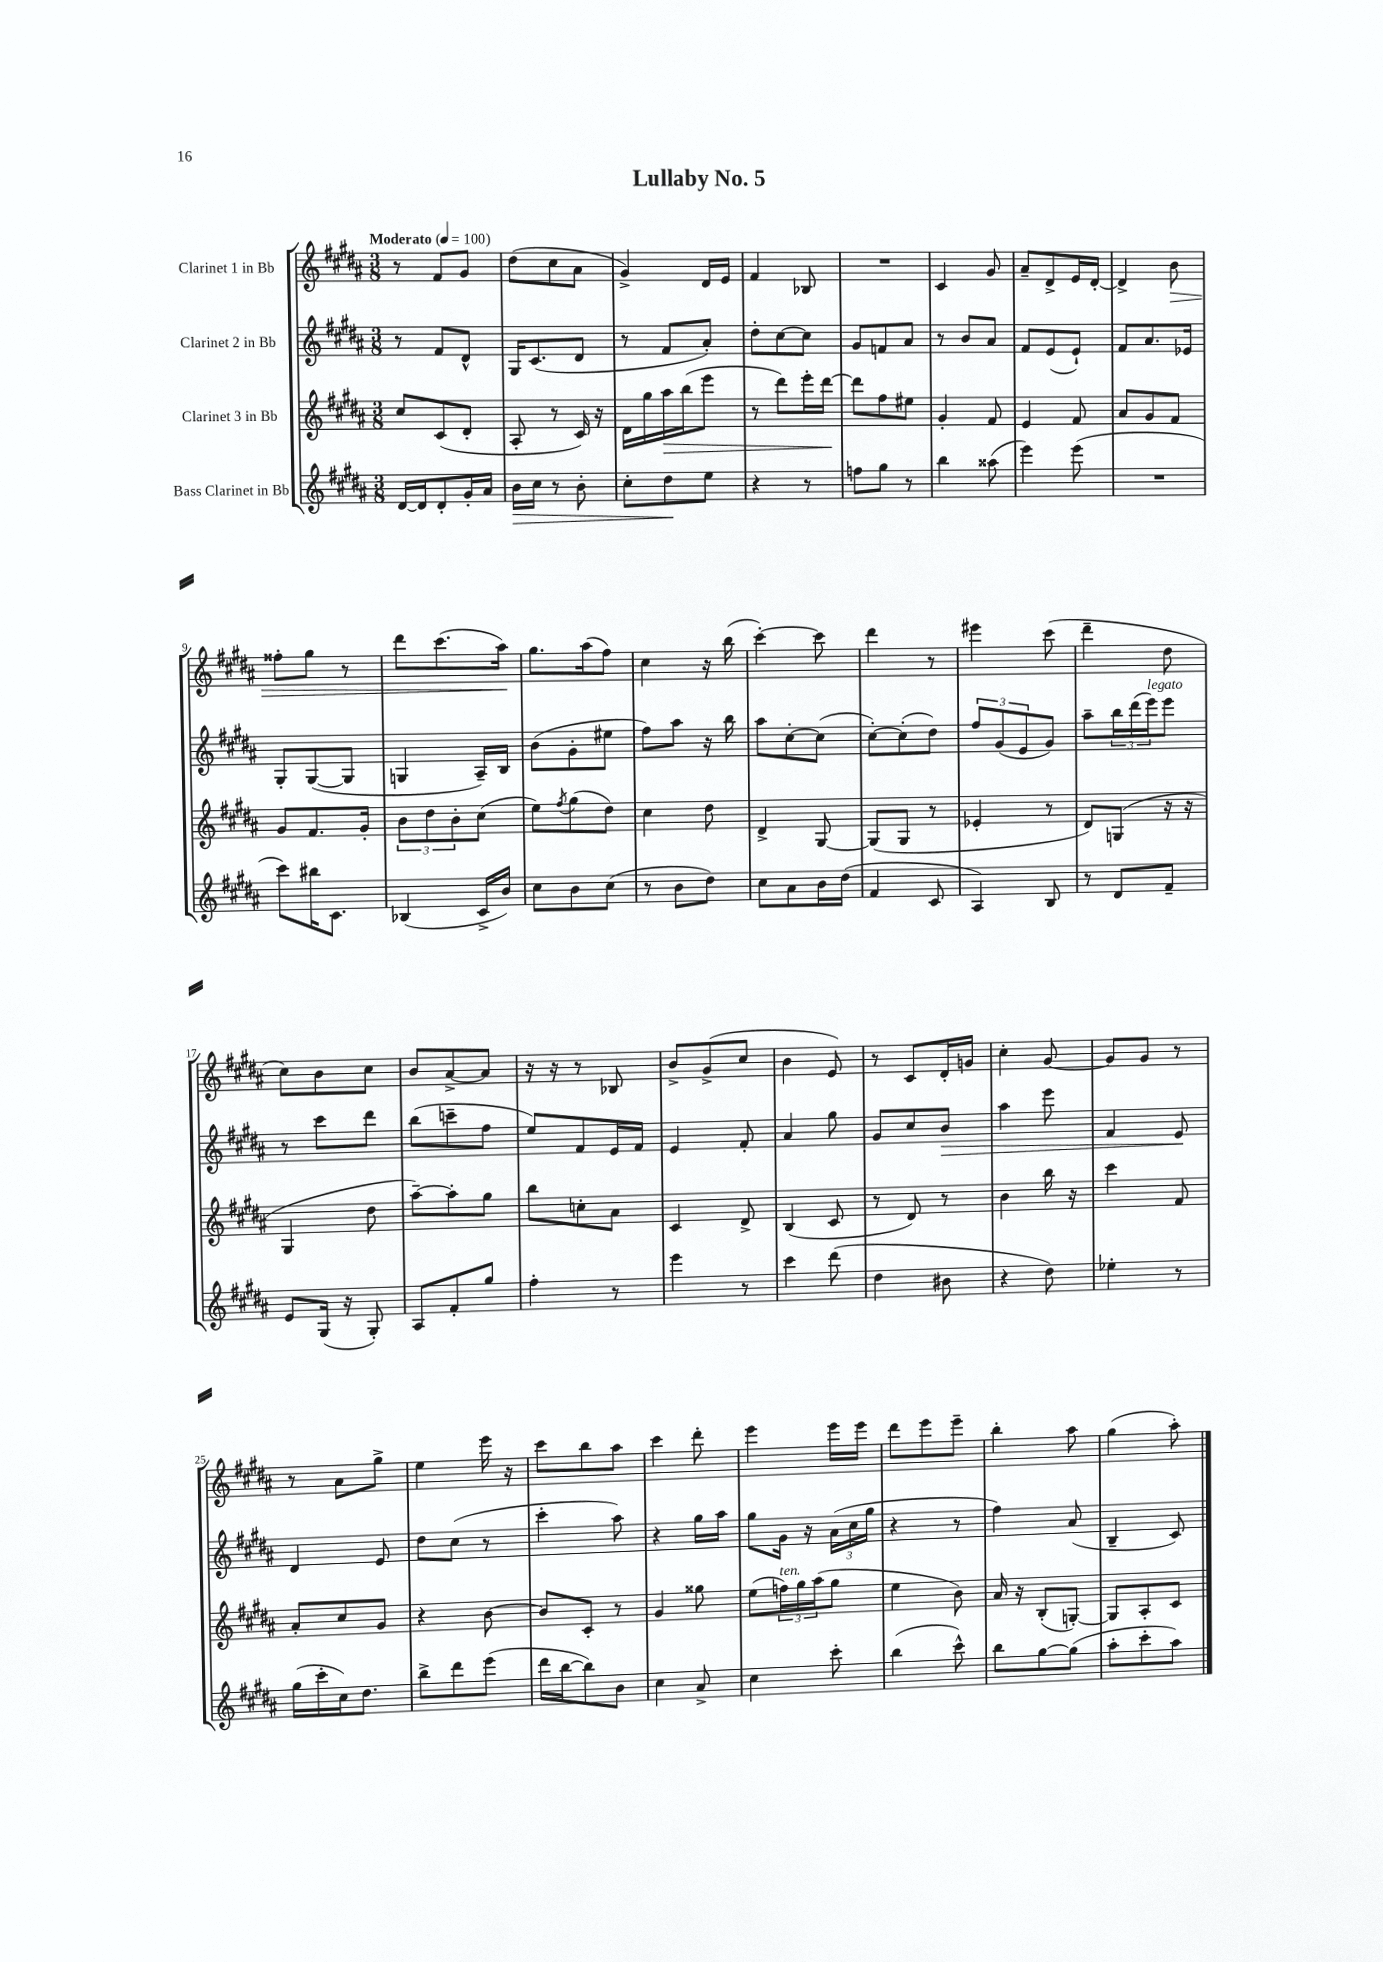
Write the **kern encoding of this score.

**kern	**dynam	**kern	**dynam	**kern	**dynam	**kern	**dynam
*part4	*part4	*part3	*part3	*part2	*part2	*part1	*part1
*staff4	*staff4	*staff3	*staff3	*staff2	*staff2	*staff1	*staff1
*I"Bass Clarinet in Bb	*	*I"Clarinet 3 in Bb	*	*I"Clarinet 2 in Bb	*	*I"Clarinet 1 in Bb	*
*clefG2	*	*clefG2	*	*clefG2	*	*clefG2	*
*k[f#c#g#d#a#]	*	*k[f#c#g#d#a#]	*	*k[f#c#g#d#a#]	*	*k[f#c#g#d#a#]	*
*M3/8	*	*M3/8	*	*M3/8	*	*M3/8	*
*MM100	*	*MM100	*	*MM100	*	*MM100	*
=1	=1	=1	=1	=1	=1	=1	=1
!	!	!	!	!	!	!LO:TX:a:B:t=Moderato	!
[16d#/LL	.	8cc#/L	.	8r	.	8r	.
16d#/J]	.	.	.	.	.	.	.
8d#'/	.	(8c#/	.	8f#/L	.	8f#/L	.
16g#'/L	.	8d#'/J	.	8d#^^/J	.	8g#/J	.
16a#/JJ	.	.	.	.	.	.	.
=2	=2	=2	=2	=2	=2	=2	=2
!	!LO:HP:b	!	!	!	!	!	!
16b\LL	>	8A#'/	.	16G#/KL	.	(8dd#\L	.
16cc#\JJ	.	.	.	(8.c#/	.	.	.
8r	.	8r	.	.	.	8cc#\	.
8b'\	.	16c#/)	.	8d#/J	.	8a#\J	.
.	.	16r	.	.	.	.	.
=3	=3	=3	=3	=3	=3	=3	=3
8cc#'\L	.	16d#\LL	.	8r	.	4g#^/)	.
.	.	16gg#\	.	.	.	.	.
!	!	!	!LO:HP:b	!	!	!	!
8dd#\	.	16aa#\	>	8f#/L	.	.	.
.	.	(16bb\J	.	.	.	.	.
8ee\J	]	8eee\J	.	8a#'/J)	.	16d#/LL	.
.	.	.	.	.	.	16e/JJ	.
=4	=4	=4	=4	=4	=4	=4	=4
4r	.	8r	.	8dd#'\L	.	4f#/	.
.	.	8ddd#\L)	.	[8cc#\	.	.	.
8r	.	16eee'\L	.	8cc#\J]	.	8B-X/	.
.	.	[16ddd#\JJ	.	.	.	.	.
.	.	.	]	.	.	.	.
=5	=5	=5	=5	=5	=5	=5	=5
8ffn\L	.	8ddd#\L]	.	8g#/L	.	4.r	.
8gg#\J	.	8ff#\	.	8fn/	.	.	.
8r	.	8ee#X\J	.	8a#/J	.	.	.
=6	=6	=6	=6	=6	=6	=6	=6
4bb\	.	4g#'/	.	8r	.	4c#/	.
.	.	.	.	8b/L	.	.	.
(8aa##X\	.	8f#/	.	8a#/J	.	8g#/	.
=7	=7	=7	=7	=7	=7	=7	=7
4eee\)	.	4e/	.	8f#/L	.	8a#~/L	.
.	.	.	.	(8e/	.	8d#^/	.
(8eee\	.	8f#/	.	8e`/J)	.	16e/L	.
.	.	.	.	.	.	[16d#'/JJ	.
=8	=8	=8	=8	=8	=8	=8	=8
4.r	.	8a#/L	.	8f#/L	.	4d#^/]	.
.	.	8g#/	.	8.a#/	.	.	.
!	!	!	!	!	!	!	!LO:HP:b
.	.	8f#/J	.	.	.	8b\	>
.	.	.	.	16e-X/Jk	.	.	.
!!LO:LB:g=z
=9	=9	=9	=9	=9	=9	=9	=9
8ccc#\L)	.	8g#/L	.	8G#'/L	.	8ff##X'\L	.
16bb#X\K	.	8.f#/	.	([8G#/	.	8gg#\J	.
8.c#\J	.	.	.	.	.	.	.
.	.	.	.	8G#/J]	.	8r	.
.	.	16g#'/Jk	.	.	.	.	.
=10	=10	=10	=10	=10	=10	=10	=10
(4B-X/	.	12b\L	.	4Gn/	.	8ddd#\L	.
.	.	12dd#\	.	.	.	.	.
.	.	.	.	.	.	(8.ccc#\	.
.	.	12b'\	.	.	.	.	.
16c#^/LL	.	(8cc#\J	.	16A#~/LL)	.	.	.
16b/JJ)	.	.	.	16B/JJ	.	16aa#\Jk)	.
.	.	.	.	.	.	.	]
=11	=11	=11	=11	=11	=11	=11	=11
8cc#\L	.	8ee\L)	.	(8b\L	.	8.gg#\L	.
.	.	8qff#/	.	.	.	.	.
8b\	.	(8gg#\	.	8g#'\	.	.	.
.	.	.	.	.	.	(16aa#\k	.
(8cc#\J	.	8dd#\J)	.	8ee#X\J	.	8ff#\J)	.
=12	=12	=12	=12	=12	=12	=12	=12
8r	.	4cc#\	.	8ff#\L)	.	4cc#\	.
8b\L	.	.	.	8aa#\J	.	.	.
8dd#\J)	.	8dd#\	.	16r	.	16r	.
.	.	.	.	16bb\	.	(16bb\	.
=13	=13	=13	=13	=13	=13	=13	=13
8cc#\L	.	4d#^/	.	8aa#\L	.	[4ccc#'\)	.
8a#\	.	.	.	[8cc#'\	.	.	.
16b\L	.	[8G#/	.	(8cc#\J]	.	8ccc#\]	.
(16dd#\JJ	.	.	.	.	.	.	.
=14	=14	=14	=14	=14	=14	=14	=14
4f#/	.	(8G#/L]	.	[8cc#'\L)	.	4ddd#\	.
.	.	8G#/J	.	(8cc#'\]	.	.	.
8c#/	.	8r	.	8dd#\J)	.	8r	.
=15	=15	=15	=15	=15	=15	=15	=15
4A#/)	.	4e-X'/	.	12ff#/L	.	4eee#X\	.
.	.	.	.	(12g#/	.	.	.
.	.	.	.	12e/	.	.	.
8B/	.	8r	.	8g#/J)	.	(8ccc#\	.
=16	=16	=16	=16	=16	=16	=16	=16
8r	.	8d#/L)	.	8aa#~\L	.	4ddd#~\	.
8d#/L	.	(8Gn/J	.	24bb\L	.	.	.
.	.	.	.	(24ddd#\	.	.	.
!	!	!	!	!LO:TX:a:i:t=legato	!	!	!
.	.	.	.	24eee\J)	.	.	.
8f#~/J	.	16r	.	8eee\J	.	8dd#\	.
.	.	16r	.	.	.	.	.
!!LO:LB:g=z
=17	=17	=17	=17	=17	=17	=17	=17
8e/L	.	4G#/	.	8r	.	8cc#\L)	.
(16G#/Jk	.	.	.	8ccc#\L	.	8b\	.
16r	.	.	.	.	.	.	.
8G#'/)	.	8dd#\	.	8ddd#\J	.	8cc#\J	.
=18	=18	=18	=18	=18	=18	=18	=18
8A#/L	.	[8aa#~\L)	.	(8bb\L	.	8b/L	.
8f#'/	.	8aa#'\]	.	8cccn~\	.	[8a#^/	.
8gg#/J	.	8gg#\J	.	8ff#\J	.	8a#/J]	.
=19	=19	=19	=19	=19	=19	=19	=19
4ff#'\	.	8bb\L	.	8ee/L)	.	16r	.
.	.	.	.	.	.	16r	.
.	.	8ccn'\	.	8f#/	.	8r	.
8r	.	8a#\J	.	16e/L	.	8B-X/	.
.	.	.	.	16f#/JJ	.	.	.
=20	=20	=20	=20	=20	=20	=20	=20
4eee\	.	4c#/	.	4e/	.	8b^/L	.
.	.	.	.	.	.	(8g#^/	.
8r	.	8d#^/	.	8f#'/	.	8cc#/J	.
=21	=21	=21	=21	=21	=21	=21	=21
4ccc#\	.	(4B/	.	4a#/	.	4b\	.
(8ddd#\	.	8c#/	.	8gg#\	.	8e/)	.
=22	=22	=22	=22	=22	=22	=22	=22
4dd#\	.	8r	.	8g#/L	.	8r	.
.	.	8d#/)	.	8cc#/	.	8c#/L	.
!	!	!	!	!	!LO:HP:b	!	!
8b#X\	.	8r	.	8b/J	>	16d#'/L	.
.	.	.	.	.	.	16gn/JJ	.
=23	=23	=23	=23	=23	=23	=23	=23
4r	.	4b\	.	4aa#\	.	4cc#'\	.
8dd#\)	.	16bb\	.	8eee\	.	[8g#/	.
.	.	16r	.	.	.	.	.
=24	=24	=24	=24	=24	=24	=24	=24
4ee-X'\	.	4ccc#\	.	4f#/	.	8g#/L]	.
.	.	.	.	.	.	8g#/J	.
8r	.	8f#/	.	8e/	.	8r	.
.	.	.	.	.	]	.	.
!!LO:LB:g=z
=25	=25	=25	=25	=25	=25	=25	=25
(16gg#\LL	.	8a#'/L	.	4d#/	.	8r	.
16ccc#'\	.	.	.	.	.	.	.
16cc#\J)	.	8cc#/	.	.	.	8a#\L	.
8.dd#\J	.	.	.	.	.	.	.
.	.	8g#/J	.	8e/	.	8gg#^\J	.
=26	=26	=26	=26	=26	=26	=26	=26
8bb^\L	.	4r	.	8dd#\L	.	4ee\	.
8ddd#\	.	.	.	(8cc#\J	.	.	.
(8eee\J	.	[8b\	.	8r	.	16eee\	.
.	.	.	.	.	.	16r	.
=27	=27	=27	=27	=27	=27	=27	=27
16ddd#\LL	.	8b/L]	.	4ccc#'\	.	8ccc#\L	.
[16bb\J	.	.	.	.	.	.	.
8bb\])	.	8c#'/J	.	.	.	8bb\	.
8b\J	.	8r	.	8aa#\)	.	8aa#\J	.
=28	=28	=28	=28	=28	=28	=28	=28
4cc#\	.	4g#/	.	4r	.	4ccc#\	.
8a#^/	.	8gg##X\	.	16gg#\LL	.	8ddd#'\	.
.	.	.	.	16aa#\JJ	.	.	.
=29	=29	=29	=29	=29	=29	=29	=29
4cc#\	.	(8ee\L	.	8gg#\L	.	4eee\	.
!	!	!LO:TX:a:i:t=ten.	!	!	!	!	!
.	.	24ffn\L)	.	16g#\Jk	.	.	.
.	.	24gg#\	.	.	.	.	.
.	.	.	.	16r	.	.	.
.	.	(24aa#\J	.	.	.	.	.
8ccc#'\	.	8gg#\J	.	(24a#\LL	.	16eee\LL	.
.	.	.	.	24cc#\	.	.	.
.	.	.	.	.	.	16eee\JJ	.
.	.	.	.	24gg#\JJ	.	.	.
=30	=30	=30	=30	=30	=30	=30	=30
(4bb\	.	4ee\	.	4r	.	8ddd#\L	.
.	.	.	.	.	.	8eee\	.
8ccc#^^\)	.	8b\)	.	8r	.	8eee~\J	.
=31	=31	=31	=31	=31	=31	=31	=31
8bb\L	.	16a#/	.	4ff#\)	.	4bb'\	.
.	.	16r	.	.	.	.	.
[8gg#\	.	(8B'/L	.	.	.	.	.
(8gg#\J]	.	[8Gn'/J)	.	(8a#/	.	8aa#\	.
=32	=32	=32	=32	=32	=32	=32	=32
8aa#'\L	.	8G/L]	.	4B~/	.	(4gg#\	.
8ccc#'\	.	8A#'/	.	.	.	.	.
8aa#\J)	.	8c#/J	.	8c#/)	.	8aa#'\)	.
==	==	==	==	==	==	==	==
*-	*-	*-	*-	*-	*-	*-	*-
